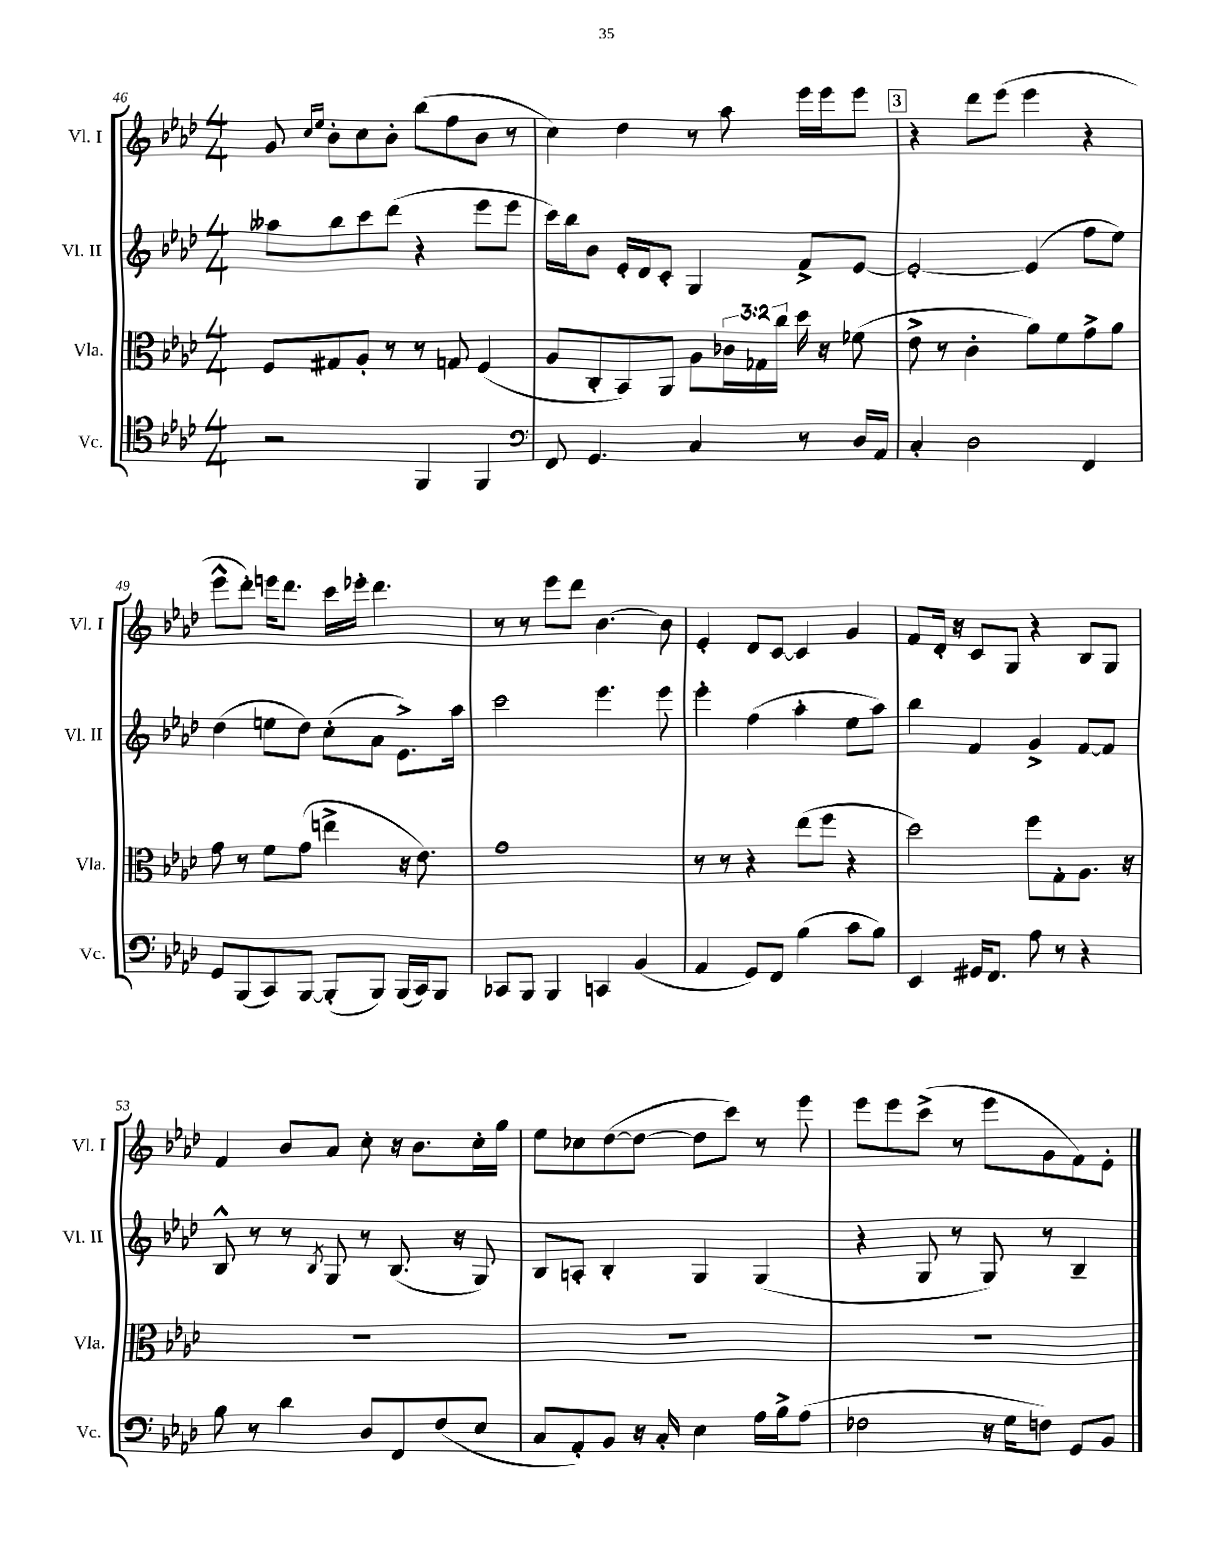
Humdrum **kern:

**kern	**kern	**kern	**kern
*part4	*part3	*part2	*part1
*staff4	*staff3	*staff2	*staff1
*I"Vc.	*I"Vla.	*I"Vl. II	*I"Vl. I
*I'Vc.	*I'Vla.	*I'Vl. II	*I'Vl. I
*clefC4	*clefC3	*clefG2	*clefG2
*k[b-e-a-d-]	*k[b-e-a-d-]	*k[b-e-a-d-]	*k[b-e-a-d-]
*M4/4	*M4/4	*M4/4	*M4/4
=46	=46	=46	=46
2r	8F/L	8aa--X\L	8g/
.	.	.	16qqcc/LL
.	.	.	16qqee-/JJ
.	8G#X/	8bb-\	8b-'\L
.	8A-'/J	8ccc\	8cc\
.	8r	(8ddd-\J	8b-'\J
4FF/	8r	4r	(8bb-\L
.	8Gn/	.	8ff\
4FF/	(4F/	8eee-\L	8b-\J
.	.	8eee-\J	8r
=47	=47	=47	=47
*clefF4	*	*	*
8FF/	8A-/L	16ccc\LL)	4cc\)
.	.	16bb-\J	.
4.GG/	8C'/	8b-\J	.
.	8BB-/)	16e-'/LL	4dd-\
.	.	16d-/J	.
.	8AA-/J	8c'/J	.
4C/	8A-\L	4G/	8r
.	24c-X\L	.	8aa-\
.	24G-X\	.	.
.	24cc\JJ	.	.
8r	16dd-\	8f^/L	16eee-\LL
.	16r	.	16eee-\J
16D-/LL	(8f-X\	[8e-/J	8eee-\J
16AA-/JJ	.	.	.
!!LO:REH:place=s1:t=3
=48	=48	=48	=48
4C'/	8e-^\	2e-'/_	4r
.	8r	.	.
2D-\	4c'\	.	8ddd-\L
.	.	.	(8eee-\J
.	8a-\L)	(4e-/]	4eee-\
.	8f\	.	.
4FF/	8g^\	8ff\L	4r
.	8a-\J	8ee-\J)	.
!!LO:LB:g=z
=49	=49	=49	=49
8GG/L	8g\	(4dd-\	8eee-^^\L
(8BBB-/	8r	.	8ddd-'\J)
8CC/)	8f\L	8een\L	16eeen\KL
.	.	.	8.ddd-\J
[8BBB-/J	(8g\J	8dd-\J)	.
(8BBB-'/L]	4een^\	(8cc'\L	16ccc\LL
.	.	.	16eee-X'\JJ
8BBB-/J)	.	8a-\J	4.ddd-\
(16BBB-/LL	16r	8.e-^\L)	.
16CC/J)	8.e-\)	.	.
8BBB-/J	.	.	.
.	.	16aa-\Jk	.
=50	=50	=50	=50
8CC-X/L	1g	2ccc\	8r
8BBB-/J	.	.	8r
4BBB-/	.	.	8eee-\L
.	.	.	8ddd-\J
4CCn/	.	4.eee-\	[4.b-\
(4BB-/	.	.	.
.	.	8eee-\	8b-\]
=51	=51	=51	=51
4AA-/	8r	4eee-'\	4e-'/
.	8r	.	.
8GG/L)	4r	(4ff\	8d-/L
8FF/J	.	.	[8c/J
(4B-\	(8ee-\L	4aa-'\	4c/]
.	8ff\J	.	.
8c\L	4r	8ee-\L	4g/
8B-\J)	.	8aa-\J)	.
=52	=52	=52	=52
4EE-/	2dd-\)	4bb-\	8f/L
.	.	.	16d-'/Jk
.	.	.	16r
16GG#X/KL	.	4f/	8c/L
8.FF/J	.	.	.
.	.	.	8G/J
8A-\	8ff\L	4g^/	4r
8r	8G'\	.	.
4r	8.A-\J	[8f/L	8B-/L
.	.	8f/J]	8G/J
.	16r	.	.
!!LO:LB:g=z
=53	=53	=53	=53
8B-\	1r	8B-^^/	4f/
8r	.	8r	.
4d-\	.	8r	8b-/L
.	.	8qB-/	.
.	.	8G/	8a-/J
8D-/L	.	8r	8cc'\
8FF/	.	(8.B-/	16r
.	.	.	8.b-\L
(8F/	.	.	.
.	.	16r	.
8E-/J	.	8G/)	16cc'\L
.	.	.	16gg\JJ
=54	=54	=54	=54
8C/L	1r	8B-/L	8ee-\L
8AA-'/)	.	8An'/J	8cc-X\
8BB-/J	.	4B-'/	([8dd-\
16r	.	.	8dd-\J_
16C'/	.	.	.
4E-\	.	4G/	8dd-\L]
.	.	.	8ccc\J)
16A-\LL	.	(4G/	8r
16B-^\J	.	.	.
(8A-\J	.	.	8eee-\
=55	=55	=55	=55
2F-X\	1r	4r	8eee-\L
.	.	.	8eee-\
.	.	8G/	(8ccc^\J
.	.	8r	8r
16r	.	8G/)	8eee-\L
16G\KL	.	.	.
8Fn\J)	.	8r	8g\
8GG/L	.	4B-~/	8f\)
8BB-/J	.	.	8e-'\J
==	==	==	==
*-	*-	*-	*-
